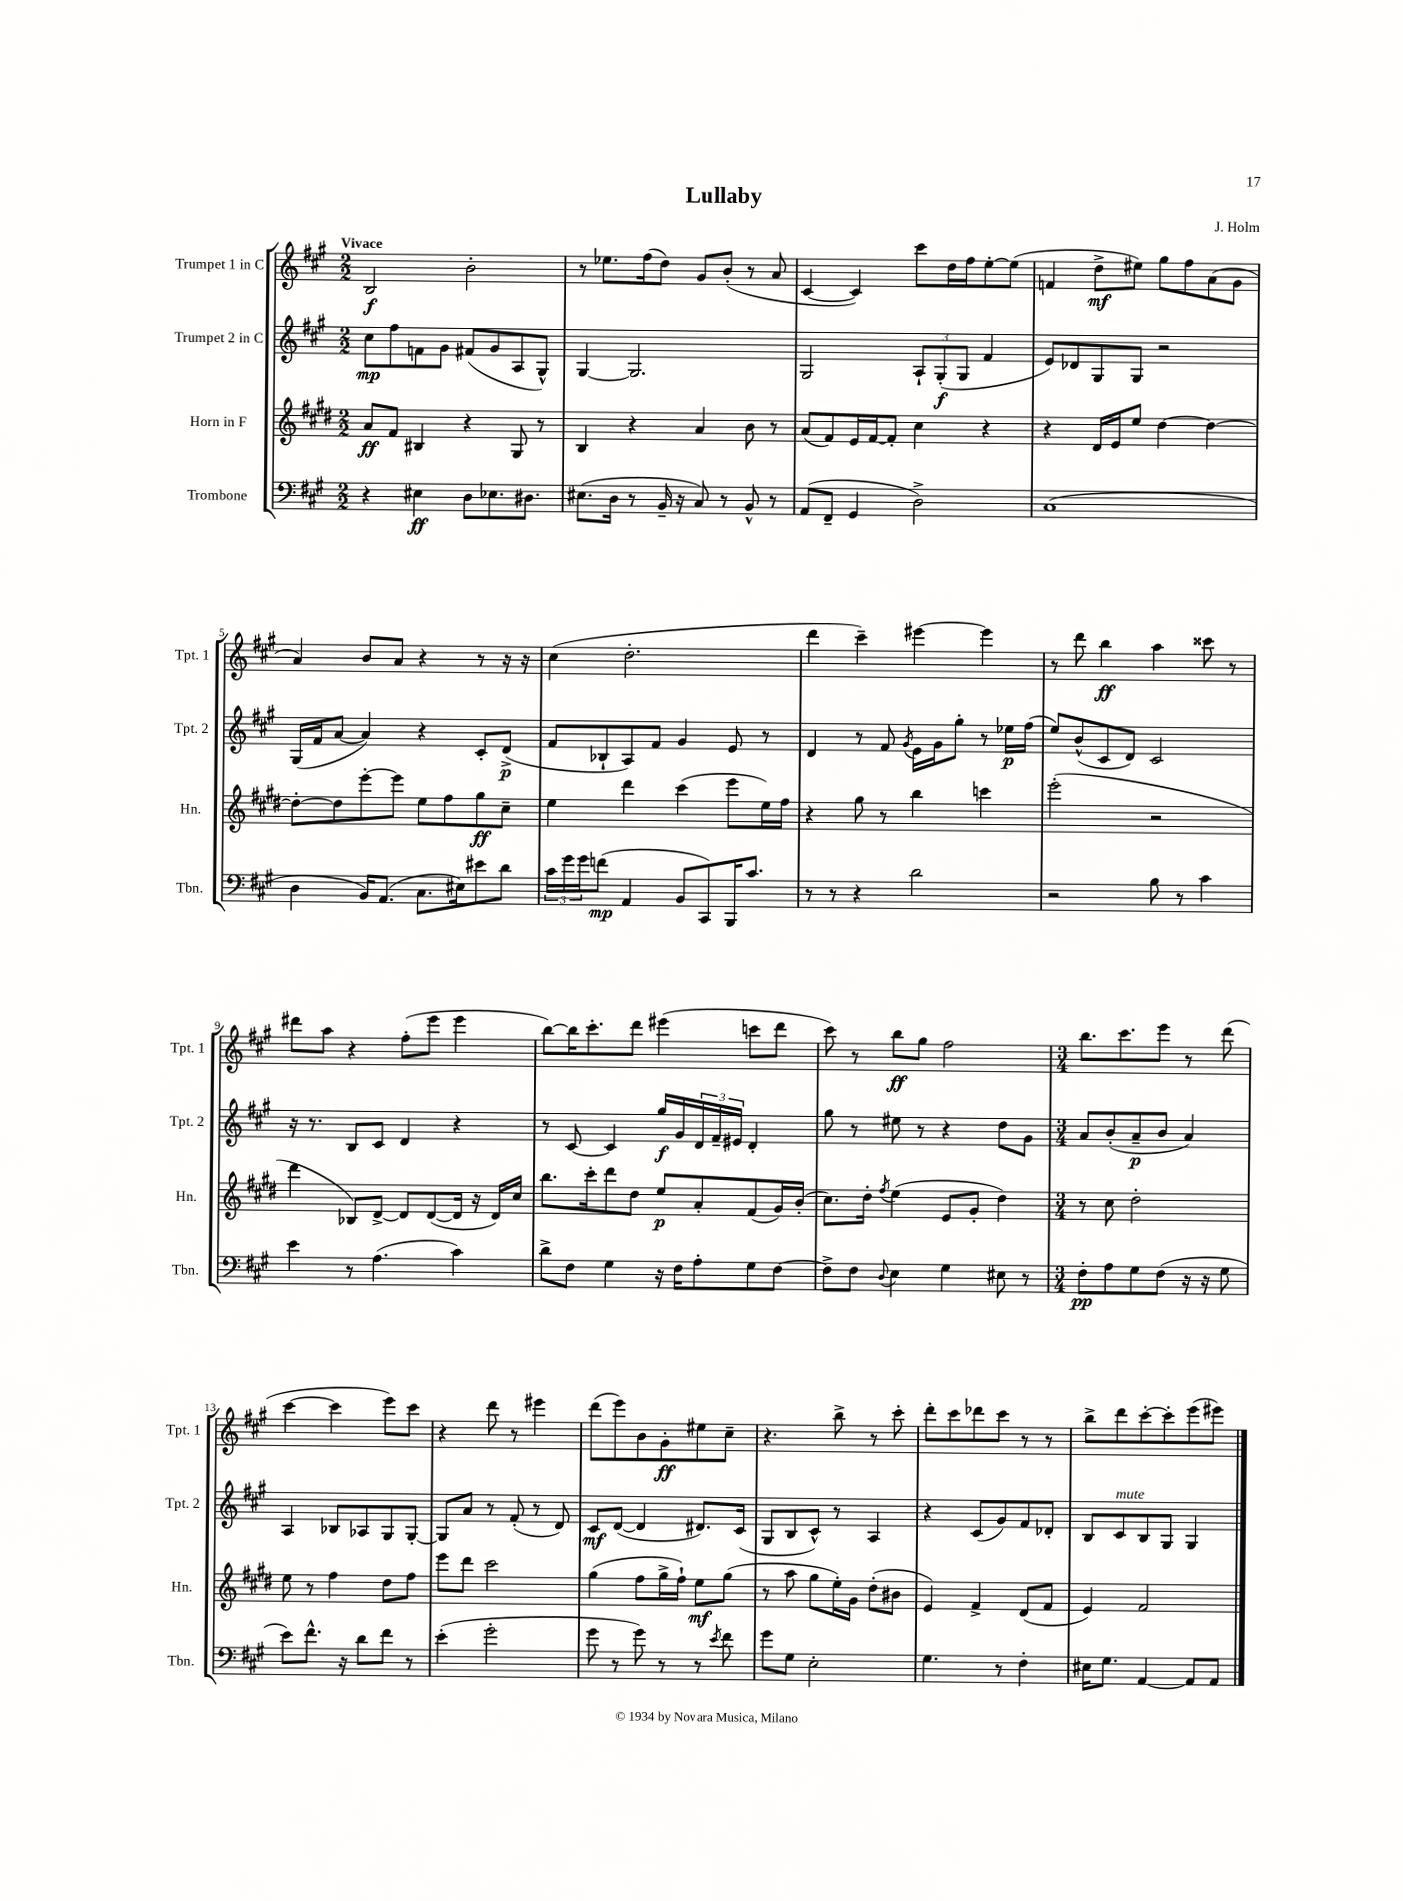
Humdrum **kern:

**kern	**kern	**kern	**kern
*staff4	*staff3	*staff2	*staff1
*clefF4	*clefG2	*clefG2	*clefG2
*k[f#c#g#]	*k[f#c#g#d#]	*k[f#c#g#]	*k[f#c#g#]
*M2/2	*M2/2	*M2/2	*M2/2
4r	8a	8cc#	2B
.	8f#	8ff#	.
4E#	4B#	8f	.
.	.	8g#	.
8D	4r	(8f#	2b'
8.E-	.	8g#	.
.	8G#	8A	.
8.D#	.	.	.
.	8r	8G#^^)	.
=	=	=	=
(8.E#	4B	[4G#	8r
.	.	.	8.ee-
16D	.	.	.
8r	4r	2.G#]	.
.	.	.	(16ff#
16BB~	.	.	8dd)
16r	.	.	.
8C#)	4a	.	8g#
8r	.	.	(8b'
8BB^^	8b	.	8r
8r	8r	.	8a
=	=	=	=
(8AA	(8a	2G#	[4c#
8FF#~	8f#)	.	.
4GG#	16e	.	4c#])
.	[16f#	.	.
.	8f#']	.	.
2D^)	4cc#	12A`	8ccc#
.	.	(12G#'	.
.	.	.	16dd
.	.	12G#	.
.	.	.	16ff#
.	4r	4f#	[8ee'
.	.	.	(8ee]
=	=	=	=
(1C#	4r	8e)	4f
.	.	8d-	.
.	16d#	8G#	8dd^
.	16e	.	.
.	8ee	8G#	8ee#)
.	[4dd#	2r	8gg#
.	.	.	8ff#
.	4dd#_	.	(8a
.	.	.	8g#
=	=	=	=
4D	8dd#'_	(16G#	4a)
.	.	16f#	.
.	8dd#]	[8a	.
16BB)	[8eee'	4a])	8b
(8.AA	.	.	.
.	8eee]	.	8a
8.C#	8ee	4r	4r
.	8ff#	.	.
16E#)	.	.	.
8e#	8gg#	8c#'	8r
8d	8cc#~	(8d^	16r
.	.	.	16r
=	=	=	=
24c#	4ee	8f#	(4cc#
24g#	.	.	.
24g#	.	.	.
(8f	.	8B-`	.
4AA	4ddd#	8A)	2.dd'
.	.	8f#	.
8BB	(4ccc#	4g#	.
8CC#)	.	.	.
16BBB	8eee	8e	.
8.c#	.	.	.
.	16ee)	8r	.
.	16ff#	.	.
=	=	=	=
8r	4r	4d	4ddd
8r	.	.	.
4r	8gg#	8r	4ccc#~)
.	8r	8f#	.
.	.	8qg#	.
2d	4bb	16e	[4eee#
.	.	16g#	.
.	.	8gg#'	.
.	4ccc	8r	4eee#]
.	.	16ee-	.
.	.	(16ff#	.
=	=	=	=
2r	(2eee'	8ee)	8r
.	.	(8b^^	8ddd
.	.	8c#	4bb
.	.	8d)	.
8B	2r	2c#	4aa
8r	.	.	.
4c#	.	.	8ccc##
.	.	.	8r
=	=	=	=
4e	4ddd#	16r	8ddd#
.	.	8.r	.
.	.	.	8aa
8r	8B-)	8B	4r
(4.A	[8d#^	8c#	.
.	8d#]	4d	(8ff#'
.	([8d#	.	8eee
4c#)	16d#]	4r	4eee
.	16r	.	.
.	16d#)	.	.
.	16cc#	.	.
=	=	=	=
8d^	8.bb	8r	[8bb)
8F#	.	[8c#	16bb]
.	16ccc#'	.	8.ccc#'
4G#	8ddd#	4c#]	.
.	8dd#	.	8ddd
16r	8ee	16gg#	(4eee#
16F#	.	16g#	.
8A'	8a'	24d	.
.	.	24f#~	.
.	.	24e#	.
8G#	(8f#	4d'	8ccc
[8F#	16g#)	.	8ddd
.	(16b'	.	.
=	=	=	=
8F#^]	8.cc#)	8gg#	8ccc#)
8F#	.	8r	8r
.	16dd#'	.	.
8qqD	8qff#	.	.
4E	(4ee	8ee#	8bb
.	.	8r	8gg#
4G#	8e	4r	2ff#
.	8g#'	.	.
8E#	4dd#)	8dd	.
8r	.	8g#	.
=	=	=	=
*M3/4	*M3/4	*M3/4	*M3/4
8F#'	8r	8a	8.bb
8A	8cc#	(8b'	.
.	.	.	8.ccc#
8G#	2dd#'	8a~	.
(8F#	.	8b	8eee
16r	.	4a)	8r
16r	.	.	.
8G#	.	.	(8ddd
=	=	=	=
8e)	8ee	4A	[4ccc#
8.f#^^	8r	.	.
.	4ff#	8B-	4ccc#]
16r	.	.	.
8d	.	8A-	.
8f#	8dd#	8G#	8eee)
8r	8ff#	[8G#'	8ccc#
=	=	=	=
(4e'	8eee	8G#]	4r
.	8ddd#	8a	.
2g#'	2ccc#	8r	8ddd
.	.	(8f#'	8r
.	.	8r	4eee#
.	.	8d)	.
=	=	=	=
8g#	(4gg#	8c#	(8ddd
8r	.	([8d	8eee)
8g#)	8ff#	4d]	8b
8r	16gg#^	.	8g#'
.	16ff#`)	.	.
8r	8ee	8.d#)	8ee#
8qe	.	.	.
8f#	(8gg#	.	8cc#~
.	.	(16c#	.
=	=	=	=
8g#	8r	8G#	4.r
8G#	8aa	8B	.
2E'	8gg#	8c#^^)	.
.	16ee')	8r	8bb^
.	16g#	.	.
.	(8dd#'	4A	8r
.	8b#	.	8ccc#'
=	=	=	=
4.G#	4e)	4r	8ddd'
.	.	.	8ccc#
.	4f#^	(8c#	8ddd-
8r	.	8g#)	8ccc#
4F#'	(8d#	8f#	8r
.	8f#	8d-'	8r
=	=	=	=
16E#	4e)	8B	8bb^
8.G#	.	.	.
.	.	8c#	8ddd
[4AA	2f#	8B	[8ccc#'
.	.	8G#	8ccc#']
8AA]	.	4G#	(8eee
8AA	.	.	8eee#)
==	==	==	==
*-	*-	*-	*-
